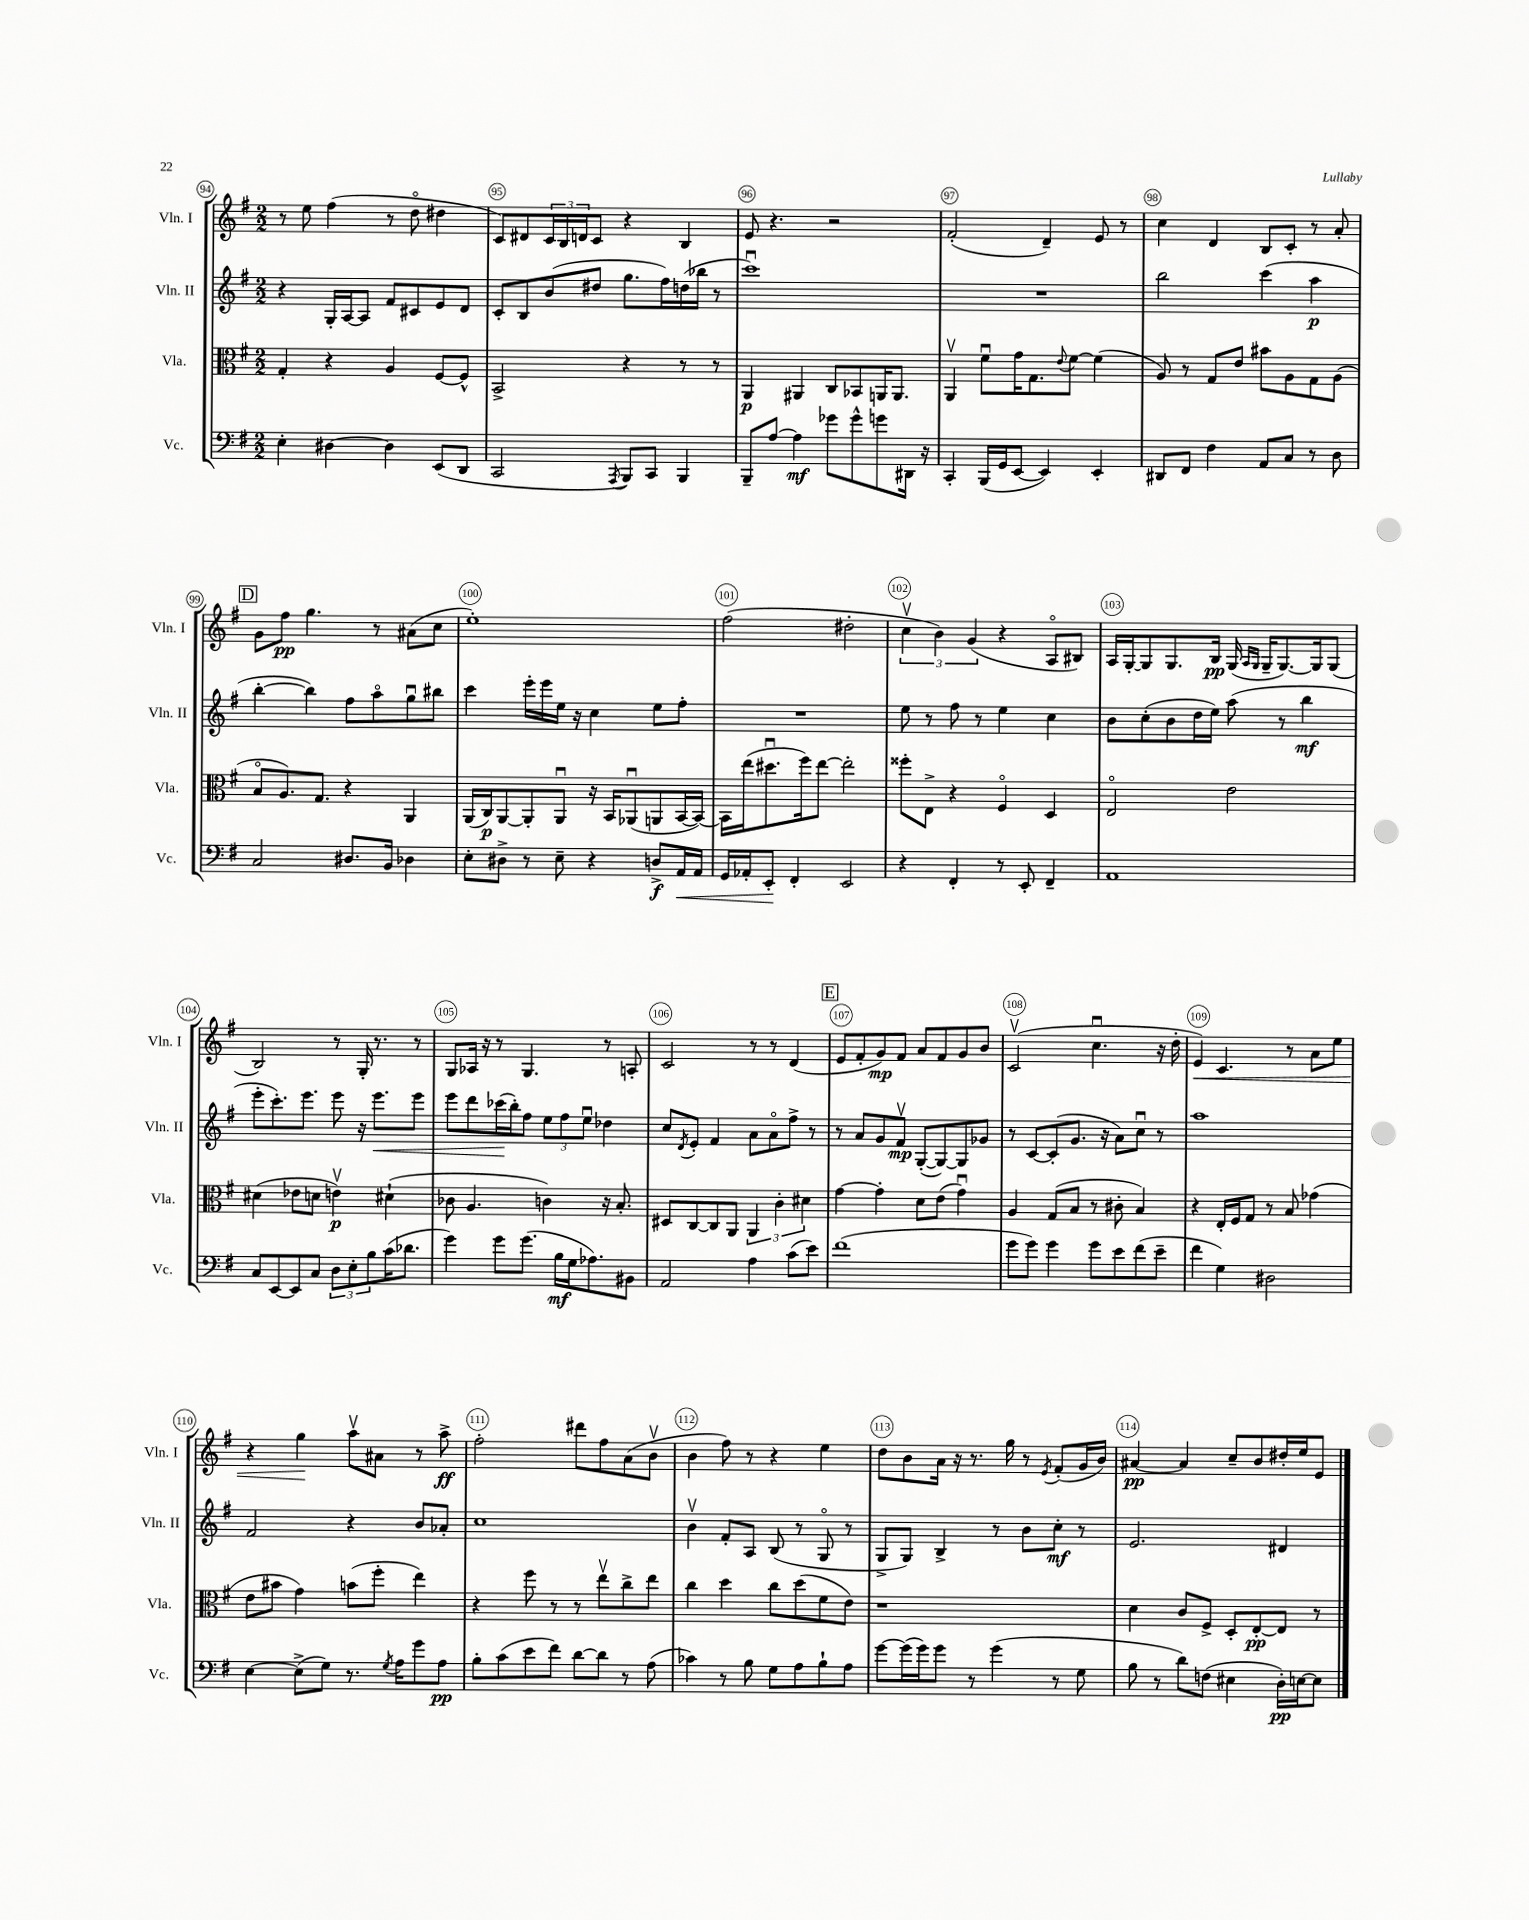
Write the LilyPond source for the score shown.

<<
\new StaffGroup <<
\new Staff = "s0" \with { instrumentName = "Vln. I" shortInstrumentName = "Vln. I" } {
    \clef treble \key g \major \numericTimeSignature \time 2/2
    r8 e''8 fis''4( r8 d''8\flageolet dis''4 |
    c'8) dis'8 \tuplet 3/2 { c'16 b16 d'16 } c'8 r4 b4 |
    e'8 r4. r2 |
    fis'2-.( d'4--) e'8 r8 |
    c''4 d'4 b8 c'8-. r8 a'8-. |
    \mark \markup { \box "D" } g'8 fis''8\pp g''4. r8 ais'8( c''8 |
    e''1-.) |
    fis''2( dis''2-. |
    \tuplet 3/2 { c''4\upbow b'4) g'4( } r4 a8\flageolet bis8) |
    a16 g16~-. g8 g8. b16\pp g16( \grace { a16 g16 } g16-- g8.~) g16 g8( |
    b2) r8 g16-. r8. r8 |
    g8 aes16 r16 r8 g4. r8 a8-. |
    c'2 r8 r8 d'4( |
    \mark \markup { \box "E" } e'8 fis'8-. g'8\mp) fis'8 a'8 fis'8 g'8 b'8 |
    c'2\upbow( c''4.\downbow r16 d''16-. |
    e'4\<) c'4. r8 a'8 e''8 |
    r4 g''4\! a''8\upbow ais'8 r8 a''8->\ff |
    fis''2-. dis'''8 fis''8 a'8( b'8\upbow |
    b'4 fis''8) r8 r4 e''4 |
    d''8 b'8 a'16 r16 r8. g''16 r8 \acciaccatura { e'8 } fis'8-.( g'16 b'16) |
    ais'4~\pp ais'4 c''8-- b'8 dis''16-. e''16 e'8 \bar "|." |
}
\new Staff = "s1" \with { instrumentName = "Vln. II" shortInstrumentName = "Vln. II" } {
    \clef treble \key g \major \numericTimeSignature \time 2/2
    r4 g16-. a16~ a8 fis'8 cis'8 e'8 d'8 |
    c'8-. b8 b'8( dis''8 g''8. fis''16) d''16( bes''16 r8 |
    c'''1\downbow) |
    R1 |
    b''2 c'''4( a''4\p |
    \mark \markup { \box "D" } b''4~-. b''4) fis''8 a''8\flageolet g''8\downbow bis''8 |
    c'''4 e'''16-. e'''16 e''16 r16 c''4 e''8 fis''8-. |
    R1 |
    e''8 r8 fis''8 r8 e''4 c''4 |
    b'8 c''8-.( b'8 d''16 e''16) a''8( r8 b''4\mf |
    e'''8-. c'''8.-.) e'''8. e'''8 r16 e'''8.\< e'''8 |
    e'''8 d'''8 ces'''16\!( b''16-.) fis''8 \tuplet 3/2 { e''8 fis''8 e''8\downbow } des''4 |
    c''8 \acciaccatura { d'8 } e'8-. fis'4 a'8 a'8\flageolet fis''8-> r8 |
    \mark \markup { \box "E" } r8 a'8 g'8 fis'8\upbow\mp g8~-.( g8~) g8 ges'8 |
    r8 c'8~ c'8-.( g'8. r16 a'8) c''8\downbow r8 |
    a''1 |
    fis'2 r4 b'8 aes'8-. |
    c''1 |
    b'4\upbow fis'8-. a8 b8( r8 g8\flageolet r8 |
    g8-> g8) b4-> r8 b'8 c''8-.\mf r8 |
    e'2. dis'4 \bar "|." |
}
\new Staff = "s2" \with { instrumentName = "Vla." shortInstrumentName = "Vla." } {
    \clef alto \key g \major \numericTimeSignature \time 2/2
    g4-. r4 a4 fis8~ fis8-^ |
    b,2-> r4 r8 r8 |
    a,4\p ais,4 c8 bes,8 a,16 a,8. |
    a,4\upbow fis'8\downbow g'16 g8. \appoggiatura { e'8 } fis'8~ fis'4( |
    a8) r8 g8 e'8 bis'8 a8 g8 a8( |
    \mark \markup { \box "D" } b8\flageolet a8.) g8. r4 a,4 |
    a,16( c16\p) a,8~ a,8-. a,8\downbow r16 b,16 aes,8\downbow( a,8 b,16~ b,16~) |
    b,16 e''16( dis''8.\downbow fis''16) e''8~ e''2-. |
    fisis''8-. e8-> r4 fis4\flageolet d4 |
    e2\flageolet e'2 |
    dis'4( ees'8 d'8 e'4\upbow\p) dis'4-!( |
    ces'8 a4. c'4) r16 b8.-. |
    dis8 c8~ c8 a,8 \tuplet 3/2 { a,4 c'4-. dis'4 } |
    \mark \markup { \box "E" } g'4~ g'4-. d'8 e'8( g'4\downbow) |
    a4 g8( b8 r8 cis'8-. b4) |
    r4 e16-. fis16 g8 r8 b8 ges'4( |
    e'8 bis'8 g'4) b'8( fis''8-. e''4) |
    r4 fis''8 r8 r8 e''8\upbow c''8-> e''8 |
    c''4 d''4 c''8 d''8( fis'8 e'8) |
    r1 |
    d'4 c'8 fis8-> d8-. e8~-.\pp e8 r8 \bar "|." |
}
\new Staff = "s3" \with { instrumentName = "Vc." shortInstrumentName = "Vc." } {
    \clef bass \key g \major \numericTimeSignature \time 2/2
    e4-. dis4~ dis4 e,8( d,8 |
    c,2 \acciaccatura { a,,8 } b,,8) c,8 b,,4 |
    b,,8-- a8~ a4\mf ges'8 ges'8-^ g'8 dis,16 r16 |
    c,4-. b,,16( g,16 e,8~ e,4) e,4-. |
    dis,8 fis,8 fis4 a,8 c8 r8 d8 |
    \mark \markup { \box "D" } c2 dis8. b,16 des4 |
    e8-. dis8-> r8 e8-- r4 d8->\f a,16\< a,16 |
    g,16 aes,16-. e,8-.\! fis,4-. e,2 |
    r4 fis,4-. r8 e,8-. fis,4-- |
    a,1 |
    c8 e,8~ e,8 c8 \tuplet 3/2 { d8 e8-. b8 } c'16( des'8. |
    g'4) g'8 g'8.( b16\mf g16 aes8.) bis,8 |
    a,2 a4 c'8( e'8) |
    \mark \markup { \box "E" } fis'1( |
    g'8 g'8) g'4 g'8 e'8 fis'8( e'8-- |
    fis'4 g4) dis2 |
    e4~ e8->( g8) r8. \acciaccatura { g8 } a16 g'8 a8\pp |
    b8-. c'8( e'8 fis'8) d'8~ d'8 r8 a8( |
    ces'4) r8 b8 g8 a8 b8-! a8 |
    g'8~ g'16( g'16) g'8 r8 g'4( r8 g8 |
    b8 r8 d'8) f8( eis4 d16-.\pp) e16~ e8 \bar "|." |
}
>>
>>
\layout { \context { \Score currentBarNumber = #94 \override BarNumber.break-visibility = ##(#f #t #t) barNumberVisibility = #all-bar-numbers-visible \override BarNumber.stencil = #(make-stencil-circler 0.1 0.3 ly:text-interface::print) } }
